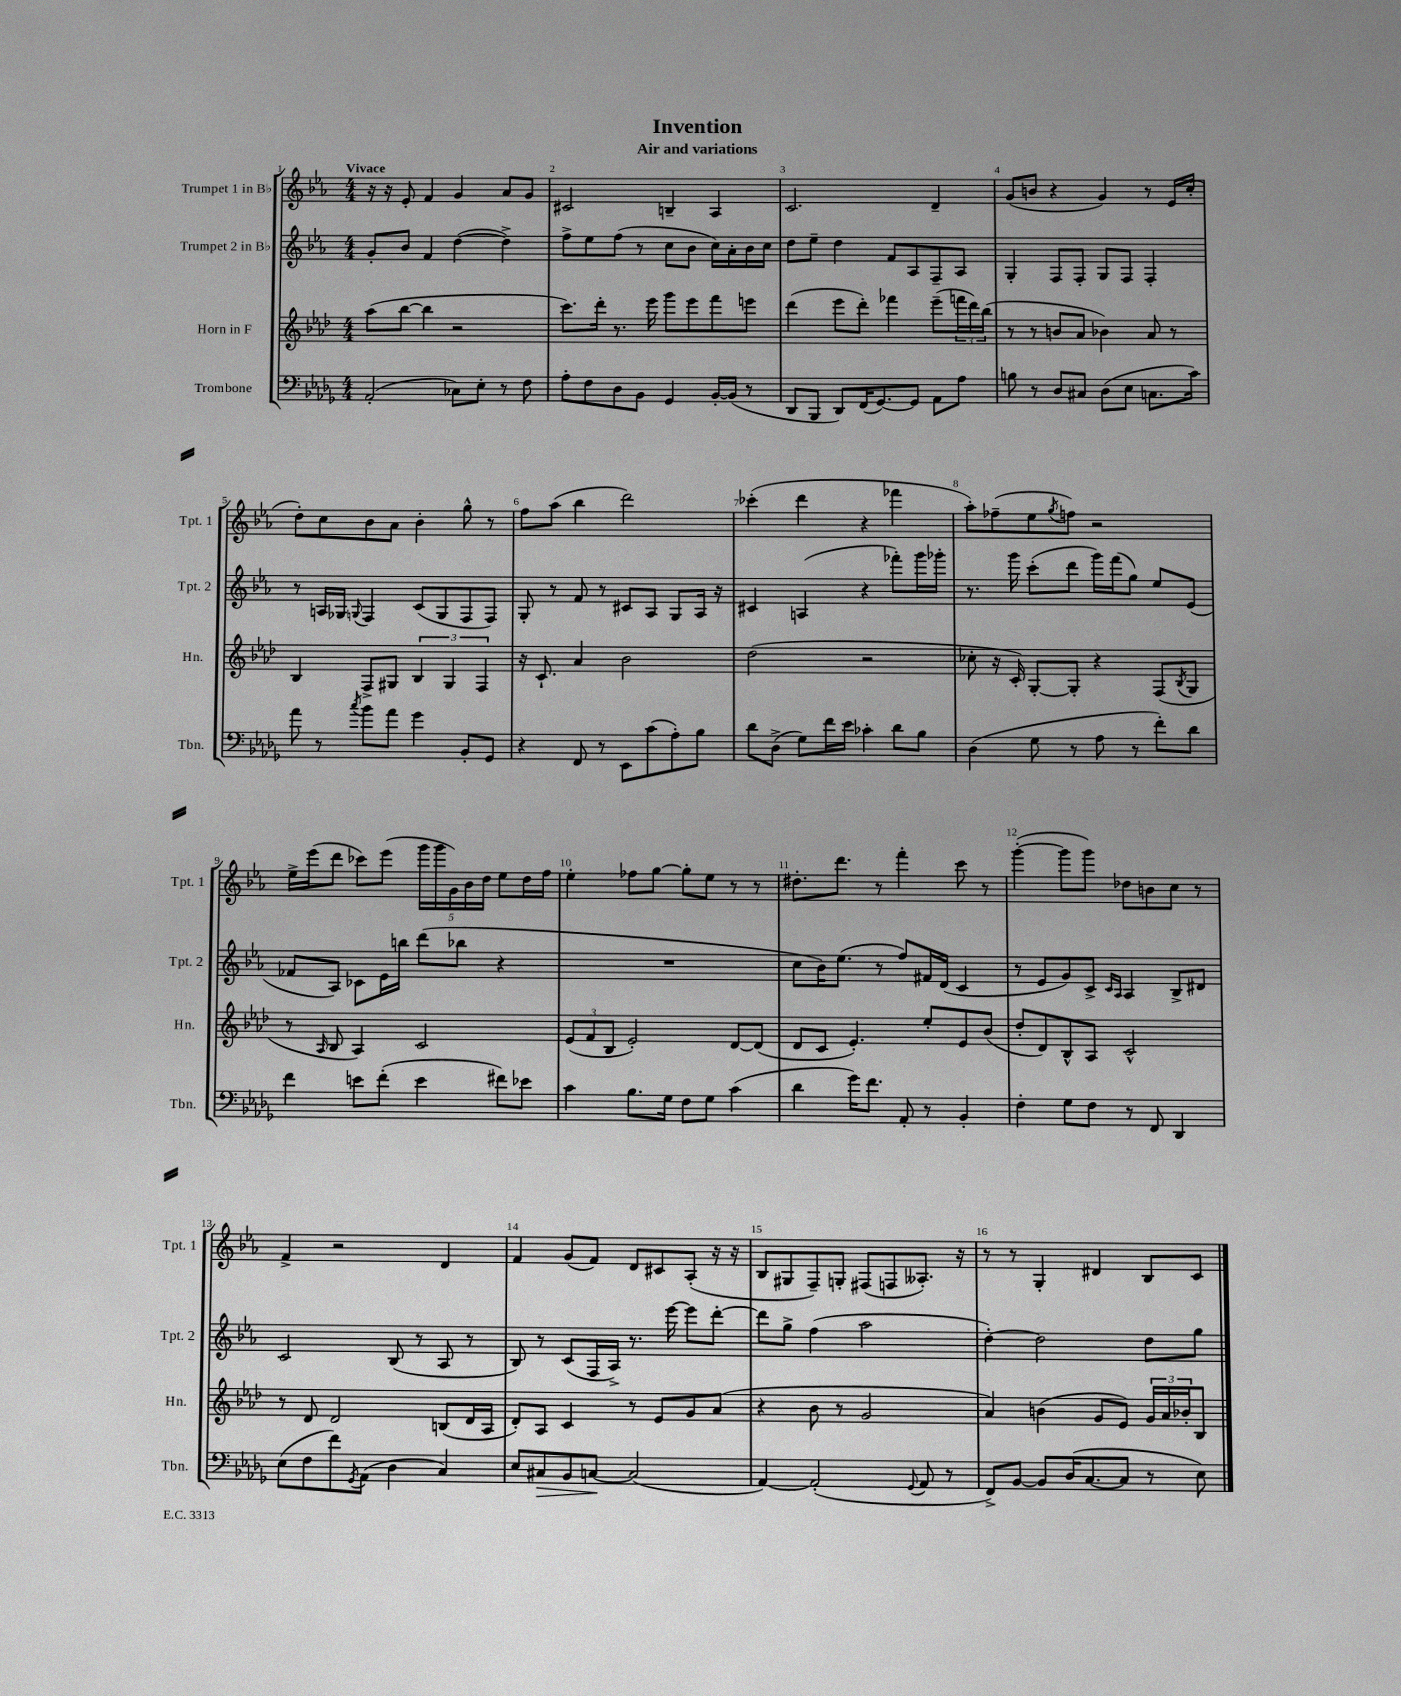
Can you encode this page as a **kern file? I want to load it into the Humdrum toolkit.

**kern	**kern	**kern	**kern
*staff4	*staff3	*staff2	*staff1
*clefF4	*clefG2	*clefG2	*clefG2
*k[b-e-a-d-g-]	*k[b-e-a-d-]	*k[b-e-a-]	*k[b-e-a-]
*M4/4	*M4/4	*M4/4	*M4/4
(2AA-'	(8aa-	8g'	16r
.	.	.	16r
.	[8bb-	8b-	8e-'
.	4bb-]	4f	4f
8C-)	2r	([4dd	4g
8E-'	.	.	.
8r	.	4dd^])	8a-
8F	.	.	8g
=	=	=	=
8A-'	8.ccc)	8ff^	2c#
8F	.	8ee-	.
.	16ddd-'	.	.
8D-	8.r	(8ff	.
8BB-	.	8r	.
.	16eee-	.	.
4GG-	8ggg	8cc	4B~
.	8eee-	8b-	.
[16BB-'	8fff	16cc)	4A-
(16BB-]	.	16a-'	.
8r	8eee	16b-	.
.	.	16cc	.
=	=	=	=
8DD-	(4ddd-	8dd	2.c
8BBB-	.	8ee-~	.
8DD-)	8eee-	4dd	.
(16FF	8ddd-')	.	.
[8.GG-)	.	.	.
.	4fff-	8f	.
8GG-]	.	8A-	.
8AA-	(8eee-~	8F~	4d~
8A-	24fff	8A-	.
.	24ddd-)	.	.
.	(24bb-	.	.
=	=	=	=
8B	8r	4G'	(8g
8r	8r	.	8b
8D-	8b	8F	4r
8C#	8a-	8F'	.
(8D-	4b-)	8G	4g)
8E-	.	8F	.
8.C	8a-	4F'	8r
.	8r	.	16e-
16c)	.	.	(16cc'
=	=	=	=
8a-	4B-	8r	8dd')
8r	.	16A	8cc
.	.	16G-	.
8qcc	.	8qqG	.
8b-	8F^	4F	8b-
8a-	8G#	.	8a-
4g-	6B-	(8c	4b-'
.	.	8G	.
.	6G#	.	.
8BB-'	.	8F	8gg^^
.	6F	.	.
8GG-	.	8F)	8r
=	=	=	=
4r	16r	8G'	8ff
.	8.c`	.	.
.	.	8r	(8aa-
8FF	4a-	8f	4bb-
8r	.	8r	.
8EE-	2b-	8c#	2ddd)
(8c	.	8A-	.
8A-')	.	8G	.
8B-	.	16A-	.
.	.	16r	.
=	=	=	=
8d-	(2dd-	4c#	(4ccc-'
(8D-^	.	.	.
8G-)	.	(4A	4ddd
16f	.	.	.
16e-	.	.	.
4c-'	2r	4r	4r
8d-	.	8fff-')	4fff-
8B-	.	16ggg	.
.	.	16ggg-'	.
=	=	=	=
(4D-	8cc-'	8.r	8aa-')
.	16r	.	(8ff-~
.	16c')	16ggg	.
8G-	[8G'	(8ccc'	8ee-
.	.	.	8qgg
8r	8G']	8ddd	8ff)
8A-	4r	16ggg)	2r
.	.	(16fff	.
8r	.	8gg)	.
8f')	(8F	8ee-	.
.	8qB-	.	.
8d-	8G	(8e-	.
=	=	=	=
4f	8r	8f-	16ee-^
.	.	.	(16eee-
.	16qqA-	.	.
.	8B-	8A-)	8ddd
8e	4A-)	8c-	8ccc-)
(8f'	.	16e-	(8eee-
.	.	16bb	.
4e	2c	(8ddd	20ggg
.	.	.	20ggg
.	.	.	20g)
.	.	8bb-	.
.	.	.	20b-
.	.	.	20dd
8f#)	.	4r	8ee-
8e-	.	.	16dd
.	.	.	16ff
=	=	=	=
4c	(12e-	1r	4ee-'
.	12f	.	.
.	12B-	.	.
8.B-	2e-')	.	8ff-
.	.	.	[8gg
16G-	.	.	.
8F	.	.	8gg']
8G-	.	.	8ee-
(4c	[8d-	.	8r
.	(8d-]	.	8r
=	=	=	=
4d-	8d-	8cc	8.dd#'
.	8c	16b-)	.
.	.	(8.ee-	8.ddd
16g-)	4.e-')	.	.
8.f	.	.	.
.	.	8r	8r
8AA-'	.	8ff)	4fff'
8r	8ee-'	16f#	.
.	.	(16d	.
4BB-'	8e-	4c	8ccc
.	(8b-	.	8r
=	=	=	=
4F'	8dd-'	8r	([4ggg'
.	8d-)	8e-	.
8G-	8B-^^	8g)	8ggg]
8F	8A-	8c^	8ggg)
.	.	16qqc	.
.	.	16qqA-	.
8r	2c^^	4A-	8dd-
8FF	.	.	8b
4DD-	.	8B-^	8cc
.	.	8d#	8r
=	=	=	=
(8E-	8r	2c	4f^
8F	8d-	.	.
8f)	2d-	.	2r
8qGG-	.	.	.
(8AA-	.	.	.
4D-	.	(8B-	.
.	.	8r	.
4C)	(8B	8A-	4d
.	16d-	8r	.
.	16A-	.	.
=	=	=	=
8E-	8d-')	8B-)	4f
8C#	8A-	8r	.
8BB-	4c	(8c	(8g
[8C	.	16F	8f)
.	.	16A-^)	.
(2C]	8r	8.r	8d
.	8e-	.	8c#
.	.	[16eee-	.
.	8g	8eee-]	(8A-'
.	(8a-	[8ddd'	16r
.	.	.	16r
=	=	=	=
[4AA-)	4r	8ddd]	8B-
.	.	8gg^	8G#
(2AA-']	8b-	(4ff	8F~)
.	8r	.	8G'
.	2g	2aa-	(8F#
.	.	.	8F
8qqGG-	.	.	.
8AA-	.	.	8.A--')
8r	.	.	.
.	.	.	16r
=	=	=	=
8FF^)	4a-)	[4dd')	8r
[8BB-	.	.	8r
8BB-]	(4b	2dd]	4G'
(16D-	.	.	.
[8.C	.	.	.
.	8g	.	4d#
8C]	8e-)	.	.
8r	24g	8dd	8B-
.	24a-	.	.
.	24b-'	.	.
8E-)	8B-	8gg	8c
==	==	==	==
*-	*-	*-	*-
